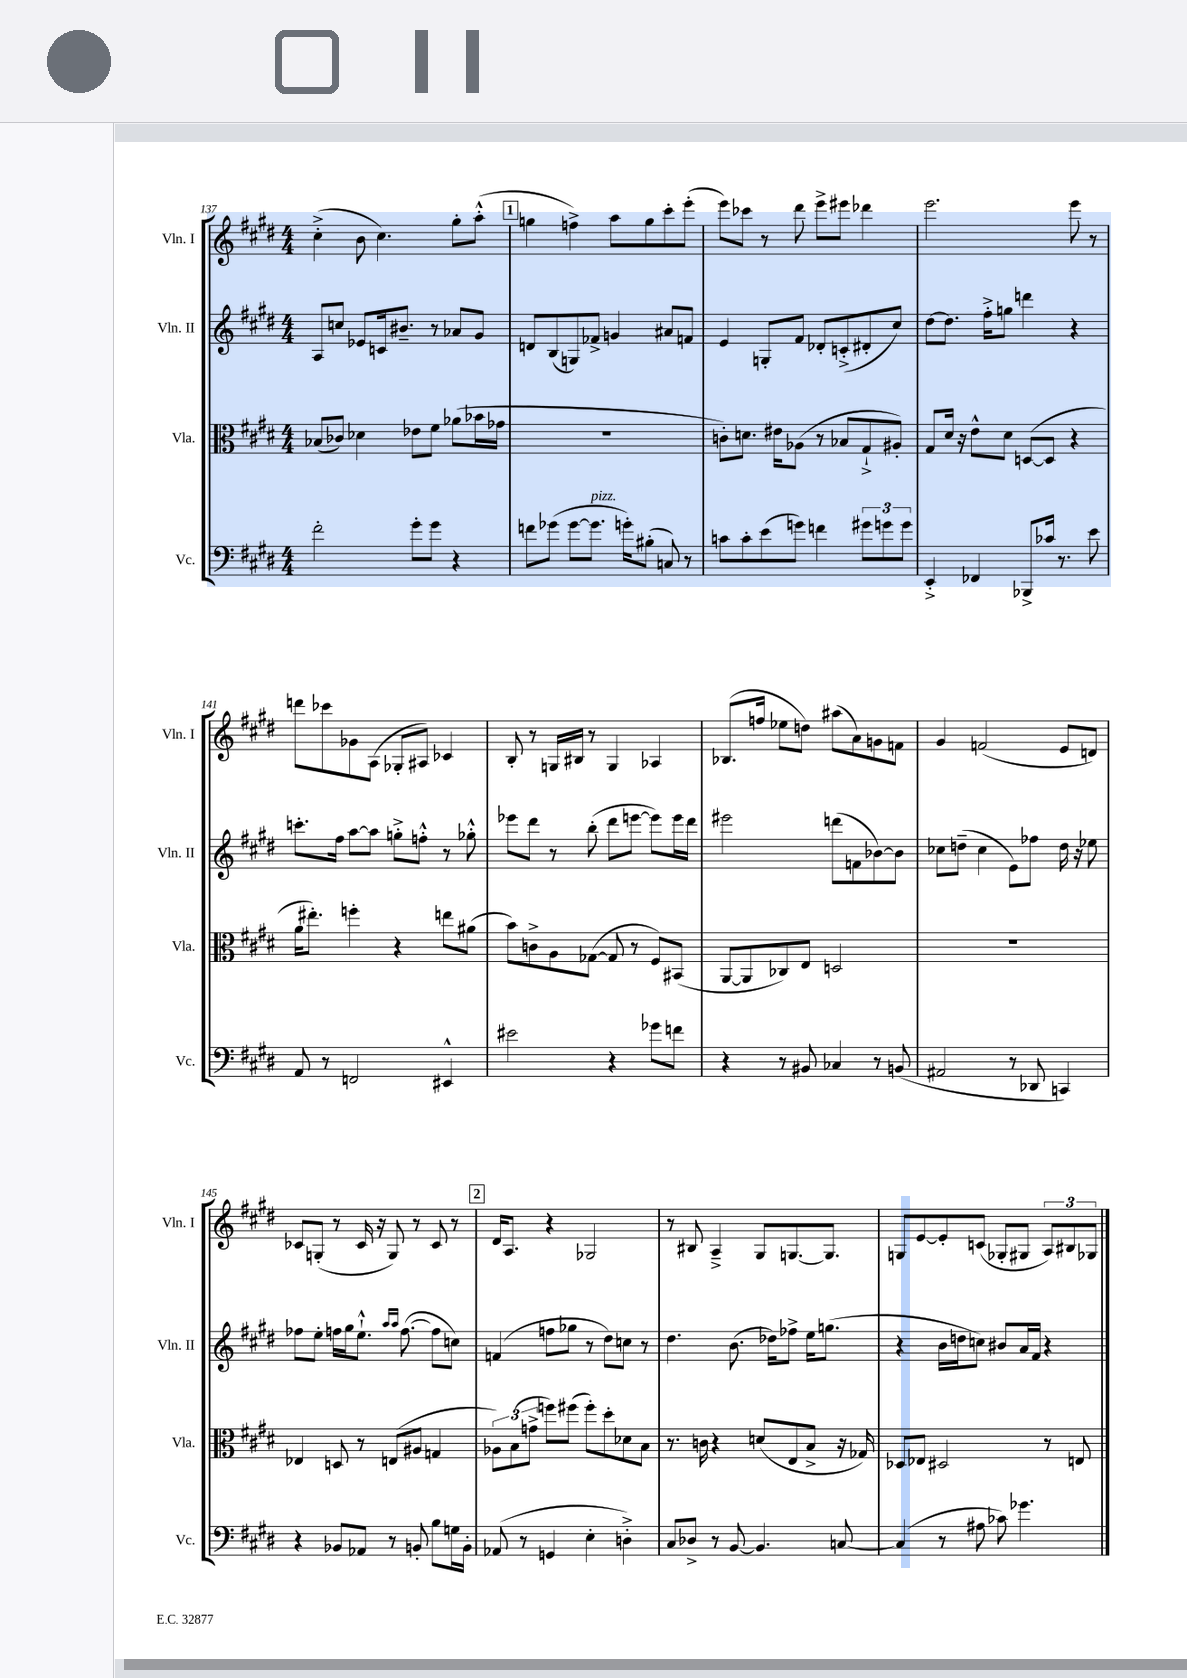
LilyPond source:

<<
\new StaffGroup <<
\new Staff = "s0" \with { instrumentName = "Vln. I" shortInstrumentName = "Vln. I" } {
    \clef treble \key e \major \numericTimeSignature \time 4/4
    cis''4-.->( b'8 cis''4.) gis''8-. a''8-.-^( |
    \mark \markup { \box "1" } g''4 f''4->) a''8 g''8 cis'''8-. e'''8-.( |
    e'''8) ces'''8 r8 dis'''8 e'''8-> eis'''8 des'''4 |
    e'''2. e'''8 r8 |
    d'''8 ces'''8 ges'8 a8( ges8-. ais8) ces'4 |
    b8-. r8 g16 bis16 r8 g4 aes4 |
    bes8.( f''16 ees''8 d''8) ais''8( a'8) g'8 f'8 |
    gis'4 f'2( e'8 d'8) |
    ces'8 g8-.( r8 ces'16 r16 g8) r8 ces'8 r8 |
    \mark \markup { \box "2" } dis'16 a8. r4 ges2 |
    r8 bis8 a4---> gis8 g8.~ g8. |
    g8 e'8~ e'8-. c'8( ges8-. gis8 \tuplet 3/2 { a8) bis8 ges8 } \bar "|." |
}
\new Staff = "s1" \with { instrumentName = "Vln. II" shortInstrumentName = "Vln. II" } {
    \clef treble \key e \major \numericTimeSignature \time 4/4
    a8 c''8 ees'8 c'16 bis'8.-- r8 aes'8 gis'8 |
    \mark \markup { \box "1" } d'8 b8( g8) fes'8-> g'4 ais'8 f'8 |
    e'4 g8-. fis'8 des'8-. c'8-.->( dis'8-. cis''8) |
    dis''8~ dis''8. fis''16-.-> g''8 d'''4 r4 |
    c'''8.-. fis''16 a''8~ a''8 g''8-.-> f''8-.-^ r8 ges''8-.-^ |
    ees'''8 dis'''8 r8 b''8-.( dis'''8 e'''8~ e'''8) e'''16 dis'''16 |
    eis'''2 d'''8( f'8 bes'8~) bes'8 |
    ces''8 d''8--( ces''4 e'8) fes''8 d''16 r16 ees''8 |
    fes''8 e''8-. f''16 gis''16 e''8.-!-^ \grace { a''16 a''16 } f''8.~( f''8 c''8) |
    \mark \markup { \box "2" } f'4( f''8 ges''8 r8 dis''8) c''8 r8 |
    dis''4. b'8.( des''16) fes''8-> e''16 g''8.( |
    r4 b'16 d''16 c''8) bis'8 a'16 fis'16 r4 \bar "|." |
}
\new Staff = "s2" \with { instrumentName = "Vla." shortInstrumentName = "Vla." } {
    \clef alto \key e \major \numericTimeSignature \time 4/4
    bes8( ces'8) des'4 ees'8 fis'8 aes'8( bes'16 ges'16 |
    \mark \markup { \box "1" } R1 |
    c'8-.) d'8. eis'16 aes8( r8 bes8 gis8-!-> ais8-.) |
    gis8 dis'16 r16 e'8-^ dis'8 d8~( d8 r4 |
    a'16 eis''8.-.) f''4-. r4 e''8 ais'8( |
    b'8) c'8-> a8 ges8~( ges8 r8 fis8) bis,8( |
    a,8~ a,8 ces8) e8 d2 |
    R1 |
    ees4 d8 r8 e8( ais8 g4 |
    \mark \markup { \box "2" } \tuplet 3/2 { aes8) b8( g'8-> } f''8) fis''8( fis''8-.) dis''8-. des'8 b8 |
    r8. c'16 r4 d'8( e8 b8-> r16 ges16) |
    des8 ees8 dis2 r8 e8 \bar "|." |
}
\new Staff = "s3" \with { instrumentName = "Vc." shortInstrumentName = "Vc." } {
    \clef bass \key e \major \numericTimeSignature \time 4/4
    fis'2-. gis'8-. gis'8 r4 |
    \mark \markup { \box "1" } f'8 ges'8( ges'8~ ges'8.^\markup { \italic "pizz." } g'16-.) bis8-.( c8) r8 |
    c'8 c'8-. e'8( g'8) f'4 \tuplet 3/2 { gis'8 g'8 g'8 } |
    e,4-.-> fes,4 bes,,8-> ces'16 r8. e'8 |
    a,8 r8 f,2 eis,4-^ |
    eis'2 r4 ges'8 f'8 |
    r4 r8 bis,8 ces4 r8 b,8( |
    ais,2 r8 des,8 c,4) |
    r4 bes,8 aes,8 r8 b,8-. b8 g16 b,16-. |
    \mark \markup { \box "2" } aes,8( r8 g,4 e4-. d4-.->) |
    cis8 des8-> r8 b,8~ b,4. c8~ |
    c4( r8 ais8 ces'8) ges'4. \bar "|." |
}
>>
>>
\layout { \context { \Score currentBarNumber = #137 } }
